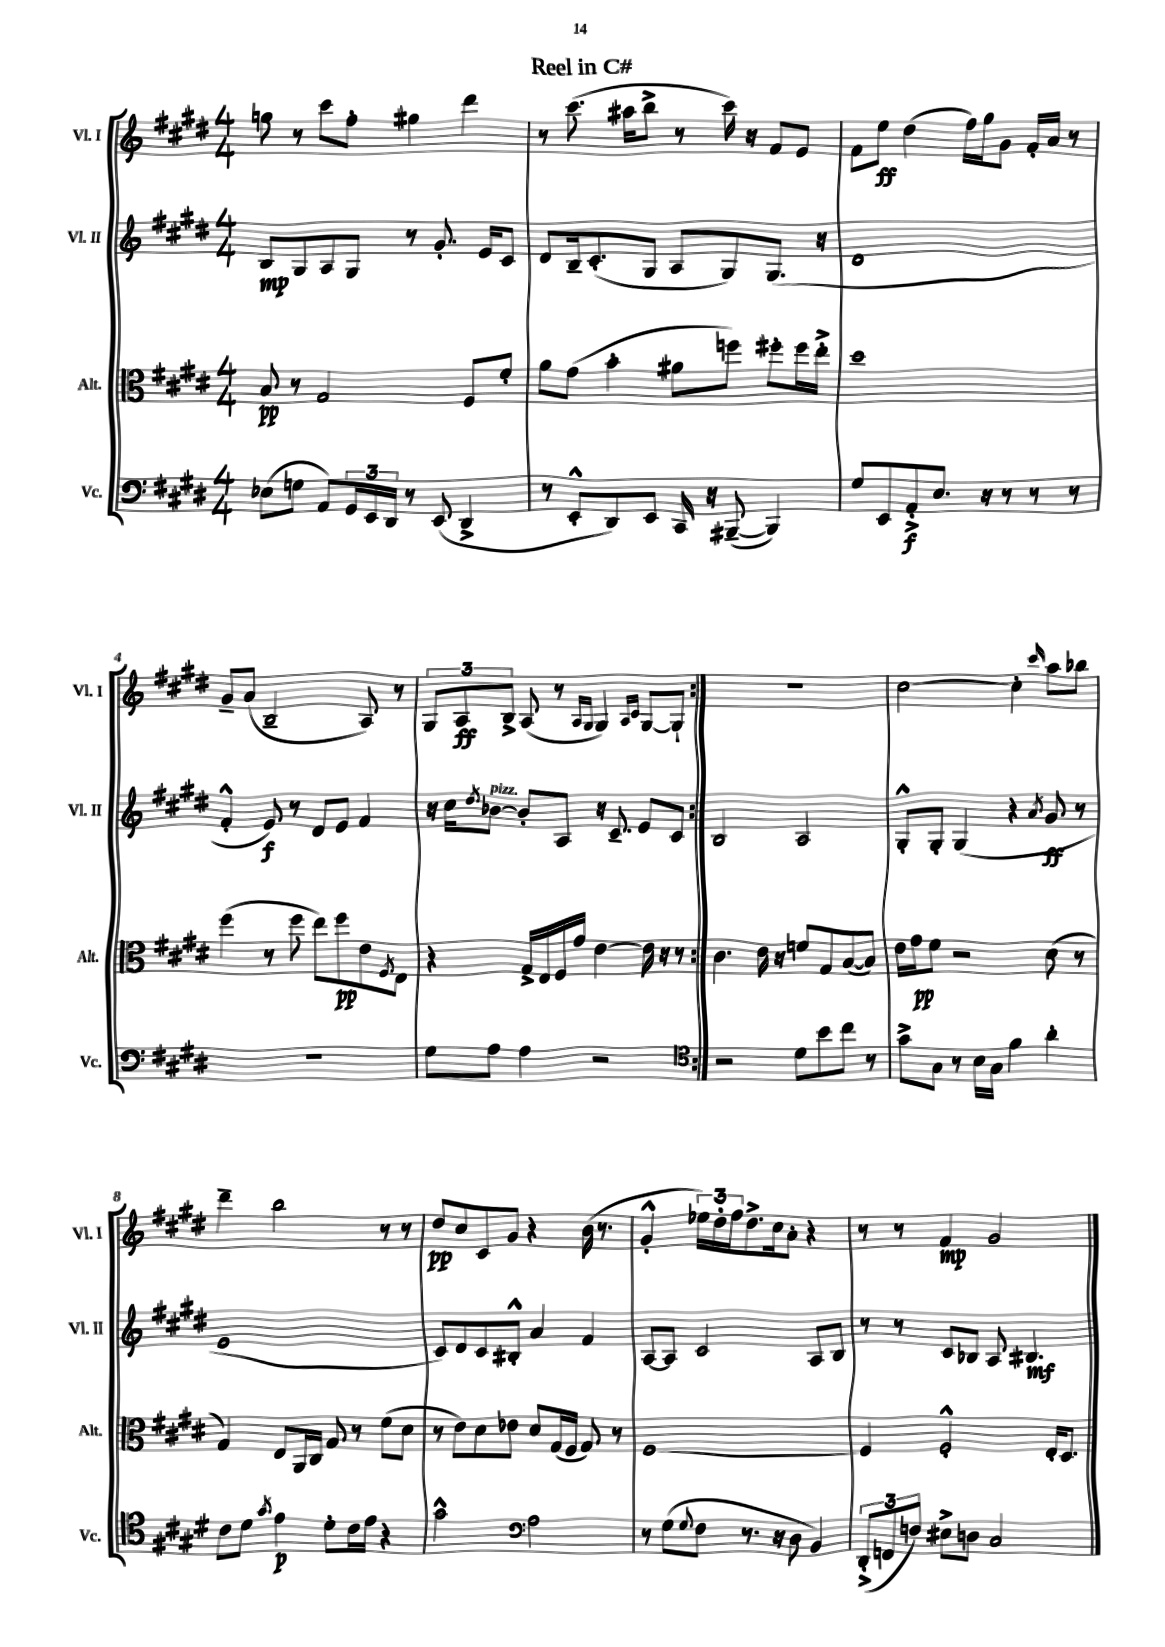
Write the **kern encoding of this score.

**kern	**kern	**kern	**kern
*staff4	*staff3	*staff2	*staff1
*clefF4	*clefC3	*clefG2	*clefG2
*k[f#c#g#d#]	*k[f#c#g#d#]	*k[f#c#g#d#]	*k[f#c#g#d#]
*M4/4	*M4/4	*M4/4	*M4/4
(8E-	8B	8B	8gg
8G	8r	8G#	8r
8AA)	2G#	8A	8ccc#
24GG#	.	8G#	8ff#'
24EE	.	.	.
24DD#	.	.	.
8r	.	8r	4gg#
(8EE	.	8.g#'	.
4DD#^	8F#	.	4ddd#
.	.	16e	.
.	8f#'	8c#	.
=	=	=	=
8r	8a	8d#	8r
8EE'^^	(8g#	16B~	(8.ccc#
.	.	(8.c#'	.
8DD#)	4b'	.	.
.	.	.	16aa#
8EE	.	8G#	8bb^
16CC#	8a#	8A	8r
16r	.	.	.
([8BBB#~	8ff)	8G#)	16ccc#)
.	.	.	16r
4BBB#])	8ff#'	(8.G#	8f#
.	16ff#	.	8e
.	16ee'^	16r	.
=	=	=	=
8G#	1dd#	1d#	8f#
8EE	.	.	8ee
8AA'^	.	.	(4dd#
8.E	.	.	.
.	.	.	16ff#)
16r	.	.	16gg#
8r	.	.	8g#
8r	.	.	16f#'
.	.	.	16a
8r	.	.	8r
=	=	=	=
1r	(4ff#	4f#'^^	8g#~
.	.	.	(8a
.	8r	8e)	2B~
.	8ff#	8r	.
.	8ee)	8d#	.
.	8ff#	8e	.
.	8e	4f#	8A)
.	8qF#	.	.
.	8E	.	8r
=	=	=	=
8G#	4r	16r	12G#
.	.	16cc#	.
.	.	.	12A
.	.	8qdd#	.
8A	.	[8b-	.
.	.	.	12B^
4A	16G#^	8b-']	(8A
.	16E	.	.
.	16F#	8A	8r
.	16g#	.	.
.	.	.	16qqA
.	.	.	16qqG#
2r	[4e	16r	4G#)
.	.	8.c#~	.
.	.	.	16qqA
.	.	.	16qqc#
.	16e]	8e	[8G#
.	16r	.	.
.	8r	8c#	8G#`]
=:|!	=:|!	=:|!	=:|!
*clefC4	*	*	*
2r	4.c#	2B	1r
.	16e	.	.
.	16r	.	.
8d#	8f	2A	.
8b	8G#	.	.
8cc#	([8B	.	.
8r	8B])	.	.
=	=	=	=
8g#^	16e	8G#'^^	[2cc#
.	16g#	.	.
8G#	8f#	8G#'	.
8r	2r	(4G#	.
16B	.	.	.
16G#	.	.	.
4f#	.	4r	4cc#']
.	.	8qa	16qqccc#
4a'	(8d#	8g#	8aa
.	8r	8r	8bb-
=	=	=	=
8c#	4G#)	1e	4ddd#~
8d#	.	.	.
8qg#	.	.	.
4e	8E	.	2bb
.	16AA	.	.
.	16C#	.	.
8d#'	8G#	.	.
16c#	8r	.	.
16e	.	.	.
4r	(8f#	.	8r
.	8d#	.	8r
=	=	=	=
2g#^^	8r	8c#)	8dd#
.	8e)	8d#	8cc#
.	8d#	8c#	8c#
.	8e-	8B#'^^	8g#
*clefF4	*	*	*
2A	8d#	4a	4r
.	(16G#	.	.
.	16F#	.	.
.	8G#)	4f#	(16b
.	.	.	8.r
.	8r	.	.
=	=	=	=
8r	[1F#	[8A	4g#'^^
(8G#	.	8A]	.
8qqG#	.	.	.
8F#	.	2c#	24ee-)
.	.	.	24dd#'
.	.	.	24ff#
8.r	.	.	8.dd#^
16r	.	.	16cc#
8D#	.	.	8a'
4BB)	.	8A	4r
.	.	8B	.
=	=	=	=
(12DD#'^	4F#]	8r	8r
12FF	.	.	.
.	.	8r	8r
12F)	.	.	.
8E#^	2F#'^^	8c#	4f#
8D	.	8B-	.
2C#	.	8A	2g#
.	.	4.B#	.
.	16E'	.	.
.	8.D#	.	.
==	==	==	==
*-	*-	*-	*-
